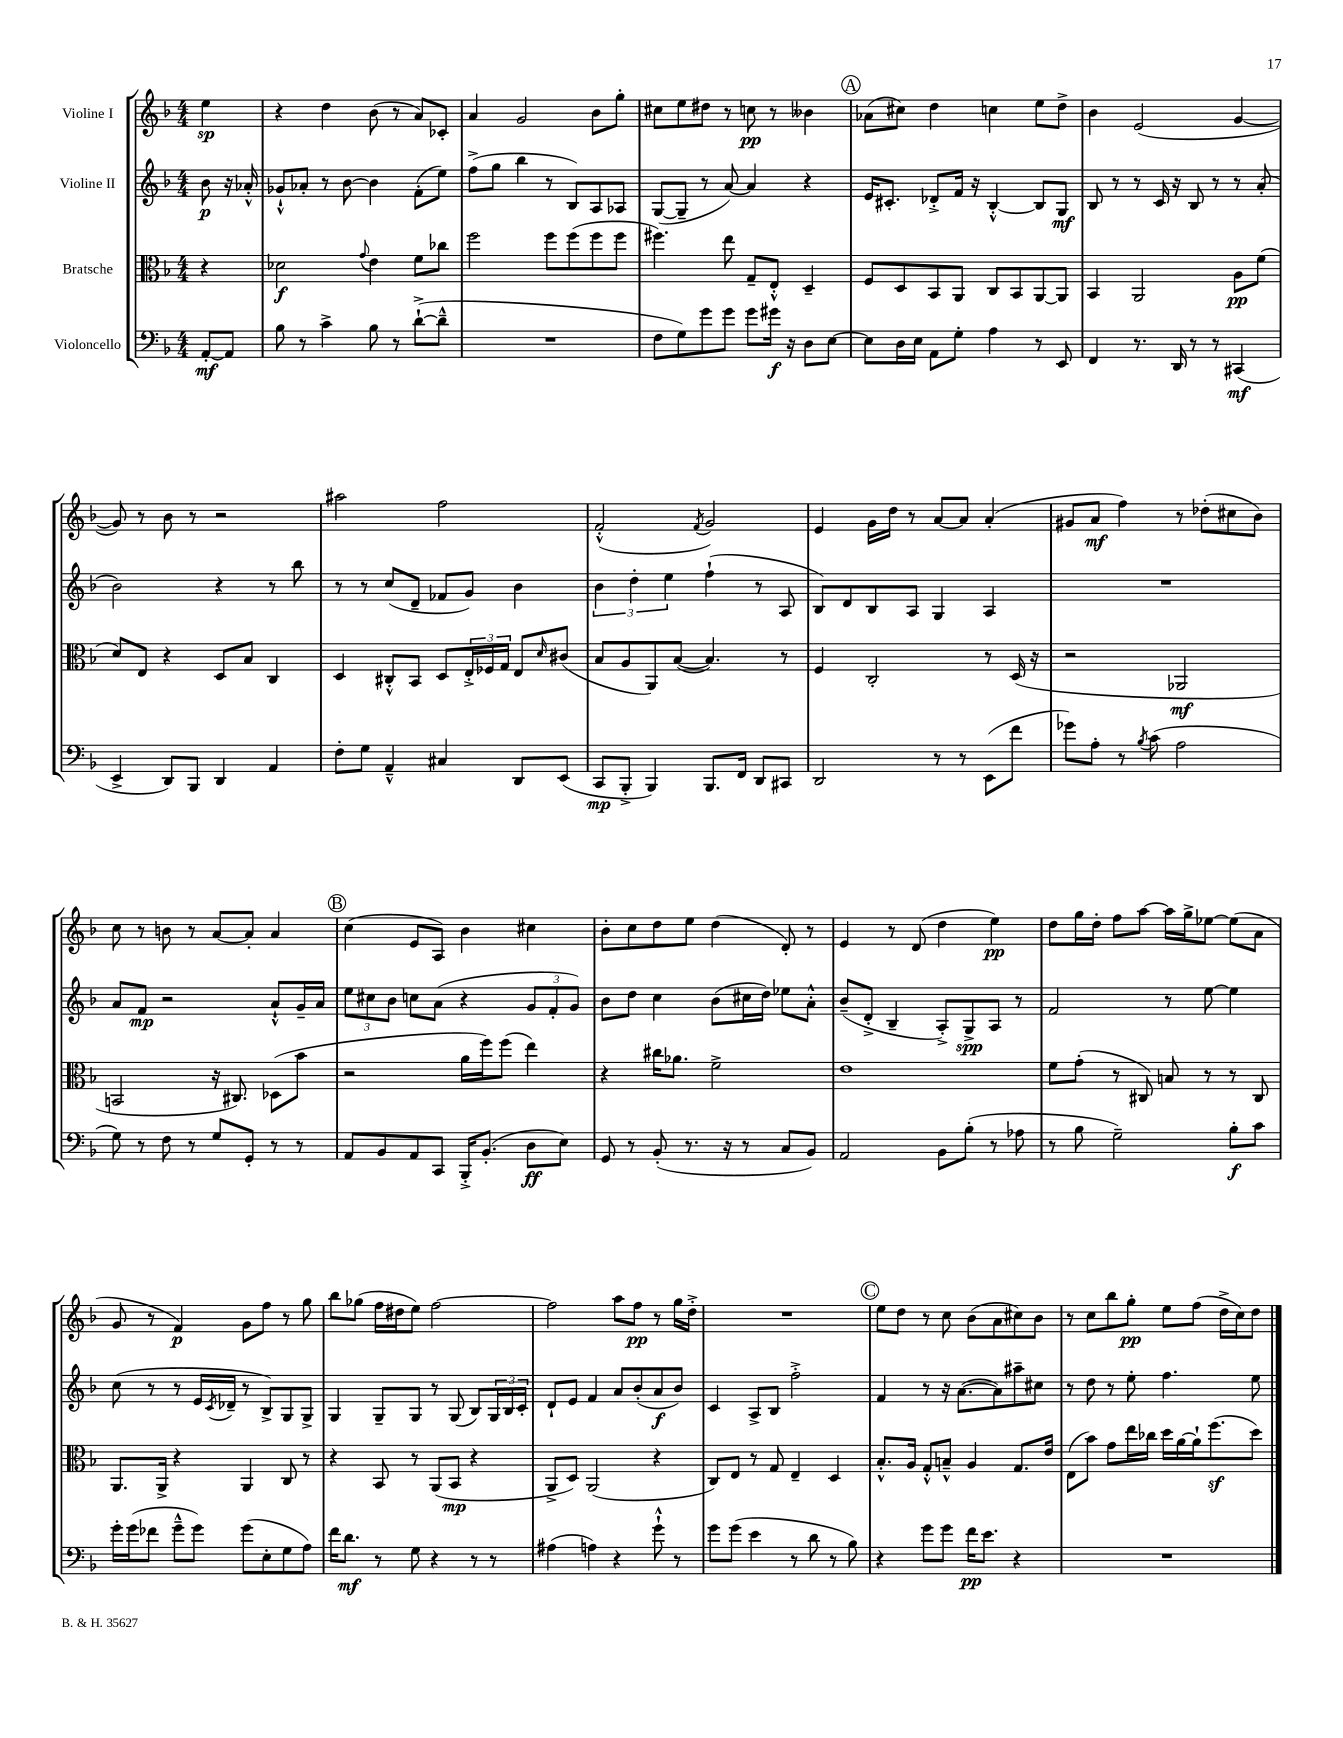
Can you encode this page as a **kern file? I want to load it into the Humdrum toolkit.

**kern	**dynam	**kern	**dynam	**kern	**dynam	**kern	**dynam
*part4	*part4	*part3	*part3	*part2	*part2	*part1	*part1
*staff4	*staff4	*staff3	*staff3	*staff2	*staff2	*staff1	*staff1
*I"Violoncello	*	*I"Bratsche	*	*I"Violine II	*	*I"Violine I	*
*clefF4	*	*clefC3	*	*clefG2	*	*clefG2	*
*k[b-]	*	*k[b-]	*	*k[b-]	*	*k[b-]	*
*M4/4	*	*M4/4	*	*M4/4	*	*M4/4	*
=	=	=	=	=	=	=	=
[8AA'/L	mf	4r	.	8b-\	p	4ee\	sp
8AA/J]	.	.	.	16r	.	.	.
.	.	.	.	16a-X'^^/	.	.	.
=1	=1	=1	=1	=1	=1	=1	=1
8B-\	.	2d-X\	f	8g-X`^^/L	.	4r	.
8r	.	.	.	8a-X'/J	.	.	.
4c^\	.	.	.	8r	.	4dd\	.
.	.	.	.	[8b-\	.	.	.
.	.	8qqg/	.	.	.	.	.
8B-\	.	4e\	.	4b-\]	.	(8b-\	.
8r	.	.	.	.	.	8r	.
([8d`^\L	.	8f\L	.	(8f'\L	.	8a/L)	.
8d~^^\J]	.	8cc-X\J	.	8ee\J)	.	8c-X'/J	.
=2	=2	=2	=2	=2	=2	=2	=2
1r	.	2ff\	.	(8ff^\L	.	4a/	.
.	.	.	.	8gg\J	.	.	.
.	.	.	.	4bb-\	.	2g/	.
.	.	8ff\L	.	8r	.	.	.
.	.	(8ff\	.	8B-/L)	.	.	.
.	.	8ff\	.	8A/	.	8b-\L	.
.	.	8ff\J	.	8A-X/J	.	8gg'\J	.
=3	=3	=3	=3	=3	=3	=3	=3
8F\L	.	4.ff#X\)	.	([8G/L	.	8cc#X\L	.
8G\)	.	.	.	8G~/J]	.	8ee\	.
8g\	.	.	.	8r	.	8dd#X\J	.
8g\J	.	8ee\	.	[8a/)	.	8r	.
8g\L	.	8G~/L	.	4a/]	.	8ccn\	pp
16g#X\Jk	f	8E'^^/J	.	.	.	8r	.
16r	.	.	.	.	.	.	.
8D\L	.	4D~/	.	4r	.	4b--X\	.
[8E\J	.	.	.	.	.	.	.
!!LO:REH:place=s1:t=A
=4	=4	=4	=4	=4	=4	=4	=4
8E\L]	.	8F/L	.	16e/KL	.	(8a-X\L	.
.	.	.	.	8.c#X'/J	.	.	.
16D\L	.	8D/	.	.	.	8cc#X\J)	.
16E\JJ	.	.	.	.	.	.	.
8AA\L	.	8BB-/	.	8d-X'^/L	.	4dd\	.
8G'\J	.	8AA/J	.	16f/Jk	.	.	.
.	.	.	.	16r	.	.	.
4A\	.	8C/L	.	[4B-'^^/	.	4ccn\	.
.	.	8BB-/	.	.	.	.	.
8r	.	[8AA/	.	8B-/L]	.	8ee\L	.
8EE/	.	8AA/J]	.	8G/J	mf	8dd^\J	.
=5	=5	=5	=5	=5	=5	=5	=5
4FF/	.	4BB-/	.	8B-/	.	4b-\	.
.	.	.	.	8r	.	.	.
8.r	.	2AA/	.	8r	.	(2e/	.
.	.	.	.	16c/	.	.	.
16DD/	.	.	.	16r	.	.	.
8r	.	.	.	8B-/	.	.	.
8r	.	.	.	8r	.	.	.
(4CC#X/	mf	8A\L	pp	8r	.	[4g/	.
.	.	(8f\J	.	(8a'/	.	.	.
!!LO:LB:g=z
=6	=6	=6	=6	=6	=6	=6	=6
4EE^/	.	8d/L)	.	2b-\)	.	8g/])	.
.	.	8E/J	.	.	.	8r	.
8DD/L)	.	4r	.	.	.	8b-\	.
8BBB-/J	.	.	.	.	.	8r	.
4DD/	.	8D/L	.	4r	.	2r	.
.	.	8B-/J	.	.	.	.	.
4AA/	.	4C/	.	8r	.	.	.
.	.	.	.	8bb-\	.	.	.
=7	=7	=7	=7	=7	=7	=7	=7
8F'\L	.	4D/	.	8r	.	2aa#X\	.
8G\J	.	.	.	8r	.	.	.
4AA~^^/	.	8C#X'^^/L	.	(8cc/L	.	.	.
.	.	8BB-/J	.	8d~/J	.	.	.
4C#X/	.	8D/L	.	8f-X/L	.	2ff\	.
.	.	24E'^/L	.	8g/J)	.	.	.
.	.	24F-X/	.	.	.	.	.
.	.	24G/JJ	.	.	.	.	.
8DD/L	.	8E/L	.	4b-\	.	.	.
.	.	16qqd/	.	.	.	.	.
(8EE/J	.	(8c#X/J	.	.	.	.	.
=8	=8	=8	=8	=8	=8	=8	=8
8CC/L	mp	8B-/L	.	6b-\	.	(2f'^^/	.
8BBB-'^/J	.	8A/	.	.	.	.	.
.	.	.	.	6dd'\	.	.	.
4BBB-/)	.	8AA/)	.	.	.	.	.
.	.	.	.	6ee\	.	.	.
.	.	([8B-/J	.	.	.	.	.
.	.	.	.	.	.	8qf/	.
8.BBB-/L	.	4.B-/])	.	(4ff`\	.	2g/)	.
16FF/Jk	.	.	.	.	.	.	.
8DD/L	.	.	.	8r	.	.	.
8CC#X/J	.	8r	.	8A/	.	.	.
=9	=9	=9	=9	=9	=9	=9	=9
2DD/	.	4F/	.	8B-/L)	.	4e/	.
.	.	.	.	8d/	.	.	.
.	.	2C'/	.	8B-/	.	16g\LL	.
.	.	.	.	.	.	16dd\JJ	.
.	.	.	.	8A/J	.	8r	.
8r	.	.	.	4G/	.	[8a/L	.
8r	.	.	.	.	.	8a/J]	.
(8EE\L	.	8r	.	4A/	.	(4a'/	.
8f\J	.	(16D/	.	.	.	.	.
.	.	16r	.	.	.	.	.
=10	=10	=10	=10	=10	=10	=10	=10
8g-X\L)	.	2r	.	1r	.	8g#X/L	.
8A'\J	.	.	.	.	.	8a/J	mf
8r	.	.	.	.	.	4ff\)	.
8qB-/	.	.	.	.	.	.	.
(8c\	.	.	.	.	.	.	.
2A\	.	2AA-X/	mf	.	.	8r	.
.	.	.	.	.	.	(8dd-X'\L	.
.	.	.	.	.	.	8cc#X\	.
.	.	.	.	.	.	8b-\J)	.
!!LO:LB:g=z
=11	=11	=11	=11	=11	=11	=11	=11
8G\)	.	2BBn/	.	8a/L	.	8cc\	.
8r	.	.	.	8f/J	mp	8r	.
8F\	.	.	.	2r	.	8bn\	.
8r	.	.	.	.	.	8r	.
8G/L	.	16r	.	.	.	[8a/L	.
.	.	8.C#X/)	.	.	.	.	.
8GG'/J	.	.	.	.	.	8a'/J]	.
8r	.	(8D-X\L	.	8a`^^/L	.	4a/	.
8r	.	8b-\J	.	16g~/L	.	.	.
.	.	.	.	16a/JJ	.	.	.
!!LO:REH:place=s1:t=B
=12	=12	=12	=12	=12	=12	=12	=12
8AA/L	.	2r	.	12ee\L	.	(4cc\	.
.	.	.	.	12cc#X\	.	.	.
8BB-/	.	.	.	.	.	.	.
.	.	.	.	12b-\J	.	.	.
8AA/	.	.	.	8ccn\L	.	8e/L	.
8CC/J	.	.	.	(8a\J	.	8A/J)	.
16BBB-'^/KL	.	16a\LL	.	4r	.	4b-\	.
(8.BB-'/J	.	16ff\J)	.	.	.	.	.
.	.	(8ff\J	.	.	.	.	.
8D\L	ff	4ee\)	.	12g/L	.	4cc#X\	.
.	.	.	.	12f'/	.	.	.
8E\J)	.	.	.	.	.	.	.
.	.	.	.	12g/J)	.	.	.
=13	=13	=13	=13	=13	=13	=13	=13
8GG/	.	4r	.	8b-\L	.	8b-'\L	.
8r	.	.	.	8dd\J	.	8cc\	.
(8BB-'/	.	16cc#X\KL	.	4cc\	.	8dd\	.
.	.	8.a-X\J	.	.	.	.	.
8.r	.	.	.	.	.	8ee\J	.
.	.	2f^\	.	(8b-\L	.	(4dd\	.
16r	.	.	.	.	.	.	.
8r	.	.	.	16cc#X\L	.	.	.
.	.	.	.	16dd\JJ)	.	.	.
8C/L	.	.	.	8ee-X\L	.	8d'/)	.
8BB-/J)	.	.	.	8a'^^\J	.	8r	.
=14	=14	=14	=14	=14	=14	=14	=14
2AA/	.	1e	.	(8b-~/L	.	4e/	.
.	.	.	.	8d'^/J	.	.	.
.	.	.	.	4B-~/	.	8r	.
.	.	.	.	.	.	(8d/	.
8BB-\L	.	.	.	8A'^/L)	.	4dd\	.
(8B-'\J	.	.	.	8G^/	spp	.	.
8r	.	.	.	8A/J	.	4ee\)	pp
8A-X\	.	.	.	8r	.	.	.
=15	=15	=15	=15	=15	=15	=15	=15
8r	.	8f\L	.	2f/	.	8dd\L	.
8B-\	.	(8g'\J	.	.	.	16gg\L	.
.	.	.	.	.	.	16dd'\JJ	.
2G~\)	.	8r	.	.	.	8ff\L	.
.	.	8C#X/)	.	.	.	[8aa\J	.
.	.	8Bn/	.	8r	.	16aa\LL]	.
.	.	.	.	.	.	16gg^\J	.
.	.	8r	.	[8ee\	.	[8ee-X\J	.
8B-'\L	f	8r	.	4ee\]	.	(8ee-\L]	.
8c\J	.	8C#/	.	.	.	8a\J	.
!!LO:LB:g=z
=16	=16	=16	=16	=16	=16	=16	=16
16g'\LL	.	8.AA/L	.	(8cc\	.	8g/	.
(16g\J	.	.	.	.	.	.	.
8f-X\J	.	.	.	8r	.	8r	.
.	.	16AA^/Jk	.	.	.	.	.
8g~^^\L	.	4r	.	8r	.	4f/)	p
8g\J)	.	.	.	16e/LL	.	.	.
.	.	.	.	8qc/	.	.	.
.	.	.	.	16d-X~/JJ	.	.	.
(8g\L	.	4AA/	.	8r	.	8g\L	.
8E'\	.	.	.	8B-^/L)	.	8ff\J	.
8G\	.	8C/	.	8G/	.	8r	.
8A\J)	.	8r	.	8G^/J	.	8gg\	.
=17	=17	=17	=17	=17	=17	=17	=17
16f\KL	.	4r	.	4G/	.	8bb-\L	.
8.d\J	mf	.	.	.	.	.	.
.	.	.	.	.	.	(8gg-X\J	.
8r	.	8BB-/	.	8G~/L	.	16ff\LL	.
.	.	.	.	.	.	16dd#X\J	.
8G\	.	8r	.	8G/J	.	8ee\J)	.
4r	.	(8AA/L	.	8r	.	[2ff\	.
.	.	8BB-/J	mp	(8G/	.	.	.
8r	.	4r	.	8B-/L)	.	.	.
8r	.	.	.	24G/L	.	.	.
.	.	.	.	24B-/	.	.	.
.	.	.	.	24c'/JJ	.	.	.
=18	=18	=18	=18	=18	=18	=18	=18
(4A#X\	.	8AA^/L	.	8d`/L	.	2ff\]	.
.	.	8D/J)	.	8e/J	.	.	.
4An\)	.	(2AA/	.	4f/	.	.	.
4r	.	.	.	8a/L	.	8aa\L	.
.	.	.	.	(8b-'/	.	8ff\J	pp
8g`^^\	.	4r	.	8a/	f	8r	.
8r	.	.	.	8b-/J)	.	16gg\LL	.
.	.	.	.	.	.	16dd'^\JJ	.
=19	=19	=19	=19	=19	=19	=19	=19
8g\L	.	8C/L)	.	4c/	.	1r	.
(8g\J	.	8E/J	.	.	.	.	.
4e\	.	8r	.	8A^/L	.	.	.
.	.	8G/	.	8B-/J	.	.	.
8r	.	4E~/	.	2ff'^\	.	.	.
8d\	.	.	.	.	.	.	.
8r	.	4D/	.	.	.	.	.
8B-\)	.	.	.	.	.	.	.
!!LO:REH:place=s1:t=C
=20	=20	=20	=20	=20	=20	=20	=20
4r	.	8.B-'^^/L	.	4f/	.	8ee\L	.
.	.	.	.	.	.	8dd\J	.
.	.	16A/Jk	.	.	.	.	.
8g\L	.	8G'^^/L	.	8r	.	8r	.
8g\J	.	8Bn~^^/J	.	16r	.	8cc\	.
.	.	.	.	([8.a\L	.	.	.
16f\KL	pp	4A/	.	.	.	(8b-\L	.
8.e\J	.	.	.	.	.	.	.
.	.	.	.	8a\])	.	8a\	.
4r	.	8.G/L	.	8aa#X~\	.	8cc#X\)	.
.	.	.	.	8cc#X\J	.	8b-\J	.
.	.	16e/Jk	.	.	.	.	.
=21	=21	=21	=21	=21	=21	=21	=21
1r	.	(8E\L	.	8r	.	8r	.
.	.	8b-\J)	.	8dd\	.	8cc\L	.
.	.	8g\L	.	8r	.	8bb-\	.
.	.	16ee\L	.	8ee'\	.	8gg'\J	pp
.	.	16cc-X\JJ	.	.	.	.	.
.	.	16dd\LL	.	4.ff\	.	8ee\L	.
.	.	[16a\	.	.	.	.	.
.	.	16a`\J]	.	.	.	(8ff\J	.
.	.	(8.ffz\	.	.	.	.	.
.	.	.	.	.	.	16dd^\LL	.
.	.	.	.	.	.	16cc\J)	.
.	.	8dd\J)	.	8ee\	.	8dd\J	.
==	==	==	==	==	==	==	==
*-	*-	*-	*-	*-	*-	*-	*-
